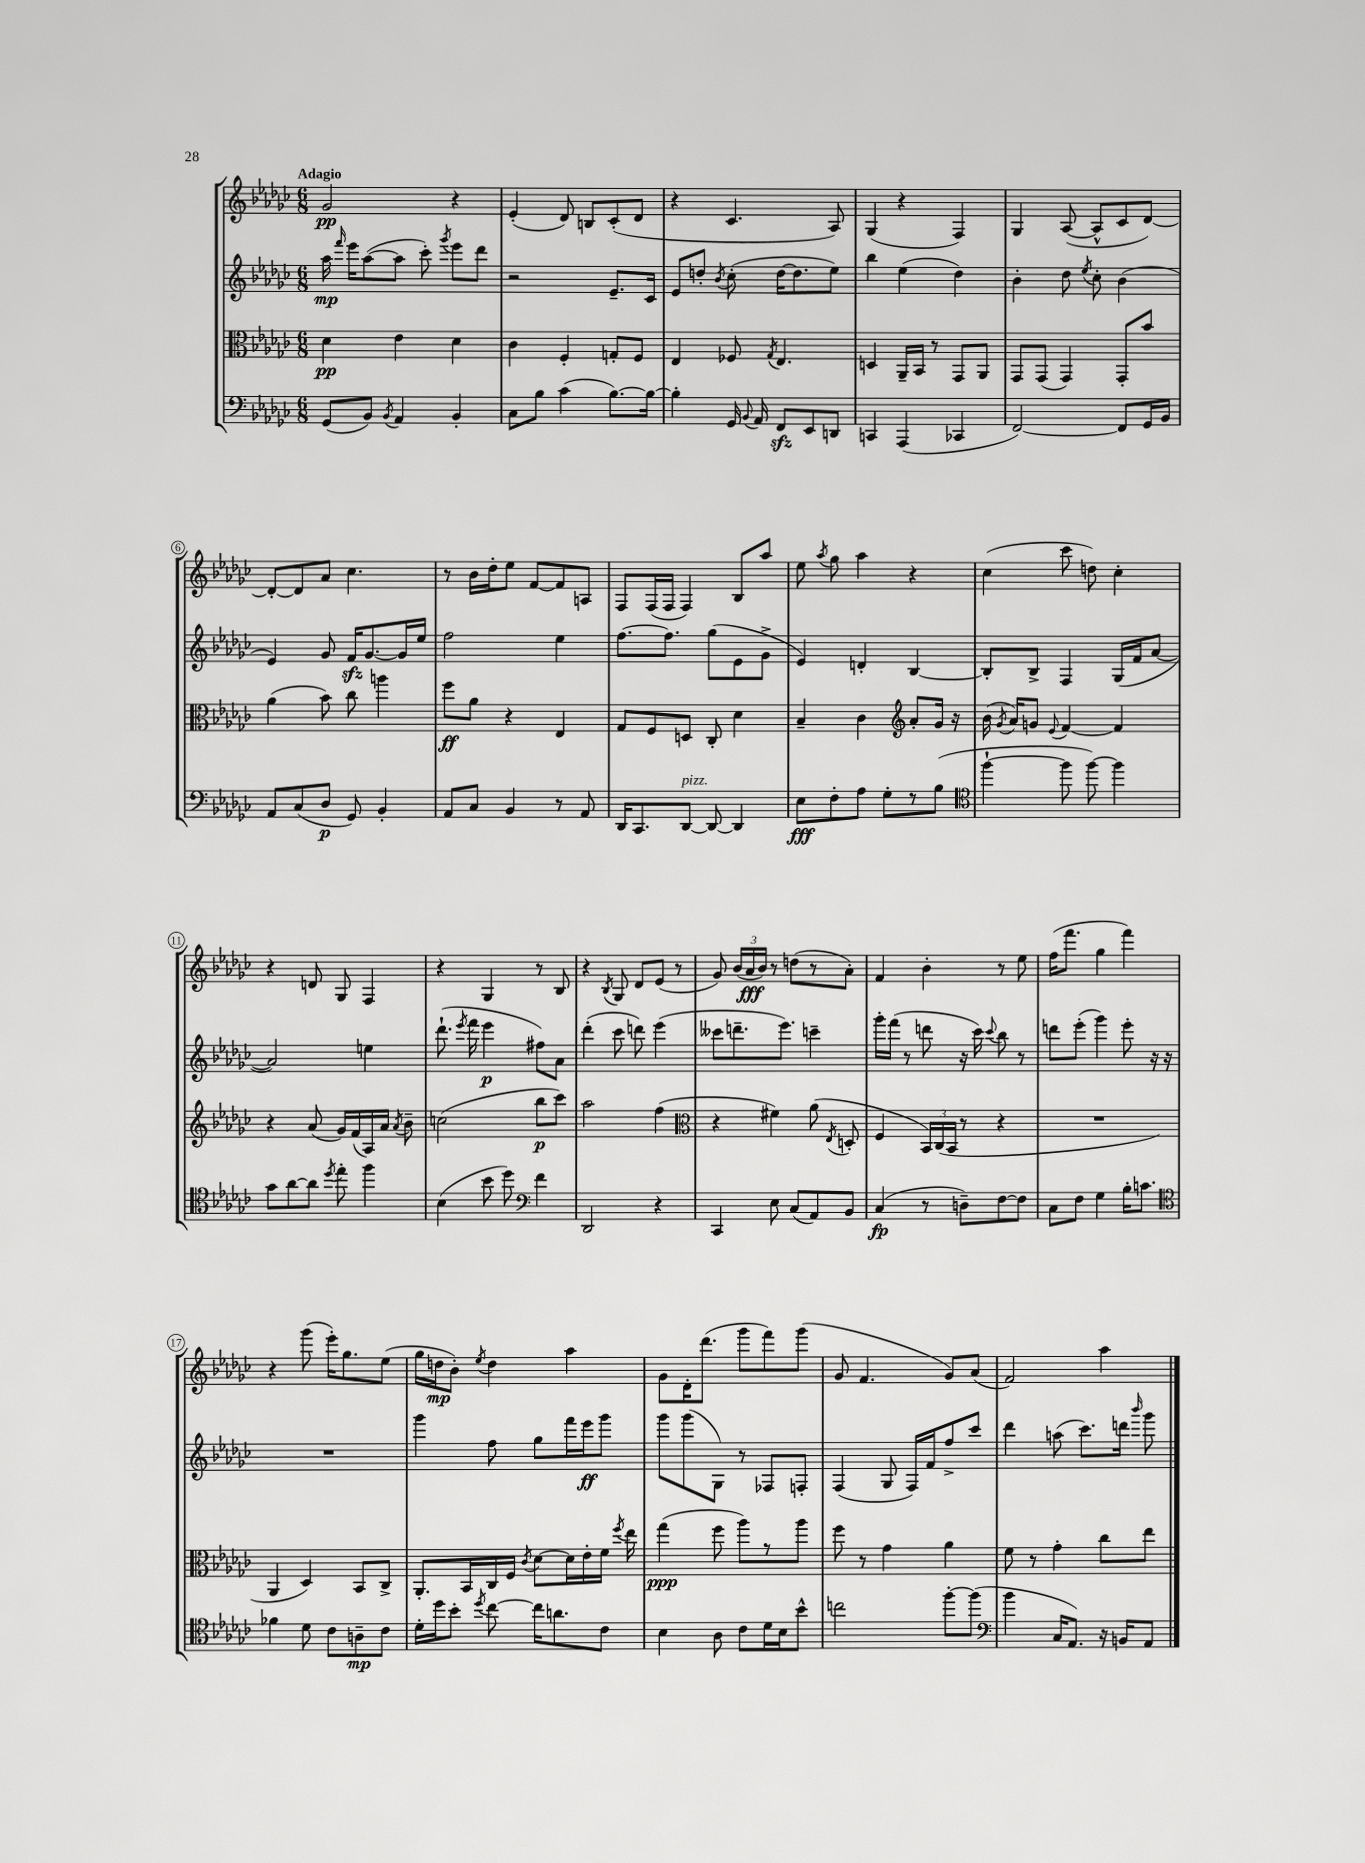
<<
\new StaffGroup <<
\new Staff = "s0" {
    \clef treble \key ges \major \numericTimeSignature \time 6/8 \tempo "Adagio"
    \autoBeamOff ges'2\pp r4 |
    ees'4-.( des'8) b8[ ces'8-.( des'8] |
    r4 ces'4. aes8) |
    ges4( r4 f4) |
    ges4 aes8~( aes8[-^ ces'8 des'8]~) |
    des'8[~-. des'8 aes'8] ces''4. |
    r8 bes'16[ des''16-. ees''8] f'8[~ f'8 a8] |
    f8[ f16( f16] f4) bes8[ aes''8] |
    ees''8 \acciaccatura { aes''8 } ges''8 aes''4 r4 |
    ces''4( ces'''8 d''8) ces''4-. |
    r4 d'8 ges8 f4 |
    r4 ges4 r8 bes8 |
    r4 \acciaccatura { bes8 } ges8 des'8[ ees'8]( r8 |
    ges'8) \tuplet 3/2 { bes'16[( aes'16\fff bes'16]) } r8 d''8[( r8 aes'8]-.) |
    f'4 bes'4-. r8 ees''8 |
    f''16[( f'''8.] ges''4 f'''4) |
    r4 ges'''8( ees'''16[-.) ges''8. ees''8]( |
    ges''16[ d''16\mp bes'8]-.) \acciaccatura { ees''8 } d''4 aes''4 |
    ges'8[ des'16-. des'''8.]( ges'''8[ f'''8) ges'''8]( |
    ges'8 f'4. ges'8[) aes'8]( |
    f'2) aes''4 \bar "|." |
}
\new Staff = "s1" {
    \clef treble \key ges \major \numericTimeSignature \time 6/8
    \autoBeamOff aes''16\mp \grace { f'''16 } ees'''16[ aes''8~( aes''8] ces'''8-.) \acciaccatura { ges'''8 } ees'''8[ des'''8] |
    r2 ees'8.[-- ces'16] |
    ees'8[ d''8]-. \acciaccatura { bes'8 } ces''8-.( d''16[~ d''8. ees''8]) |
    bes''4 ees''4( des''4) |
    bes'4-. des''8 \acciaccatura { ees''8 } ces''8-. bes'4( |
    ees'4) ges'8 f'16[\sfz ges'8.~ ges'16 ees''16] |
    f''2 ees''4 |
    f''8.[~ f''8.] ges''8[( ees'8 ges'8]-> |
    ees'4) d'4-. bes4~ |
    bes8[-. bes8]-> f4 ges16[( f'16 aes'8]~ |
    aes'2) e''4 |
    des'''8.-!( \acciaccatura { ees'''8 } f'''16 ees'''4\p fis''8[) aes'8] |
    des'''4-.( ces'''8 d'''8) ees'''4( |
    ceses'''8[ d'''8.-- ees'''8.]) c'''4-- |
    ges'''16[-. f'''16]( r8 d'''8 r16 ces'''16) \appoggiatura { ces'''8 } bes''8 r8 |
    d'''8[ ees'''8]-.( ges'''4) ees'''8-. r16 r16 |
    R2. |
    ges'''4 f''8 ges''8[ f'''16 ees'''16\ff ges'''8] |
    ges'''8[ ges'''8( ges8]) r8 fes8[ f8]-. |
    f4( ges8 f16[) f'16 f''8-> ces'''8] |
    des'''4 a''8( ces'''8.[) d'''16] \grace { bes'''16 } ges'''8 \bar "|." |
}
\new Staff = "s2" {
    \clef alto \key ges \major \numericTimeSignature \time 6/8
    \autoBeamOff des'4\pp ees'4 des'4 |
    ces'4 f4-. g8[-. f8] |
    ees4 fes8 \acciaccatura { ges8 } ees4. |
    d4 aes,16[-- bes,16] r8 ges,8[ aes,8] |
    ges,8[ ges,8]( ges,4) ges,8[-. bes'8] |
    aes'4( bes'8) ces''8 a''4 |
    f''8[\ff aes'8] r4 ees4 |
    ges8[ f8 d8] ces8-. des'4 |
    bes4-- ces'4 \clef treble aes'8[-. ges'16] r16 |
    bes'16( \acciaccatura { ges'8 } aes'16[) g'8] \appoggiatura { ees'8 } f'4~ f'4 |
    r4 aes'8( ges'16[) f'16( aes16) aes'16] \acciaccatura { aes'8 } bes'8-- |
    c''2( bes''8[\p ces'''8]) |
    aes''2 f''4( |
    \clef alto r4 fis'4) aes'8( \acciaccatura { ees8 } d8-. |
    f4 \tuplet 3/2 { bes,16[) ces16( bes,16] } r8 r4 |
    R2. |
    aes,4 des4) bes,8[ ces8]-> |
    aes,8.[-. bes,16 ces16 f16] \acciaccatura { ces'8 } des'8[~ des'16 ees'16-. f'16] \acciaccatura { f''8 } ees''16 |
    ges''4\ppp( f''8 aes''8[) r8 aes''8] |
    f''8 r8 ges'4 aes'4 |
    f'8 r8 ges'4-. ces''8[ ees''8] \bar "|." |
}
\new Staff = "s3" {
    \clef bass \key ges \major \numericTimeSignature \time 6/8
    \autoBeamOff ges,8[( bes,8]) \acciaccatura { bes,8 } aes,4 bes,4-. |
    ces8[ bes8] ces'4( bes8.[~) bes16]~ |
    bes4-. ges,16 \appoggiatura { bes,8 } aes,16 f,8[\sfz ees,8 d,8] |
    c,4 aes,,4( ces,4 |
    f,2~) f,8[ ges,16 bes,16] |
    aes,8[ ces8( des8]\p ges,8) bes,4-. |
    aes,8[ ces8] bes,4 r8 aes,8 |
    des,16[ ces,8. des,8]~^\markup { \italic "pizz." } des,8~ des,4 |
    ees8[\fff f8-. aes8] ges8[-. r8 bes8]( |
    \clef tenor f''4~-! f''8 f''8~) f''4 |
    ges'8[ aes'8~ aes'8] \acciaccatura { des''8 } ees''8-. f''4 |
    bes4( bes'8 des''8) \clef bass f'4 |
    des,2 r4 |
    ces,4 ees8 ces8[( aes,8) bes,8] |
    ces4\fp( r8 d8[--) f8~ f8] |
    ces8[ f8] ges4 bes16[-. c'8.] |
    \clef tenor fes'4 des'8 ces'8[ a8--\mp ces'8] |
    des'16[-. des''16 bes'8]-. \acciaccatura { des''8 } ces''8~ ces''16[ a'8. ces'8] |
    bes4 aes8 ces'8[ des'16 bes16 bes'8]-^ |
    c''2 f''8[~-. f''8]( |
    \clef bass bes'4 ces16[ aes,8.]) r16 b,16[ aes,8] \bar "|." |
}
>>
>>
\layout { \context { \Score \override BarNumber.stencil = #(make-stencil-circler 0.1 0.3 ly:text-interface::print) } }
